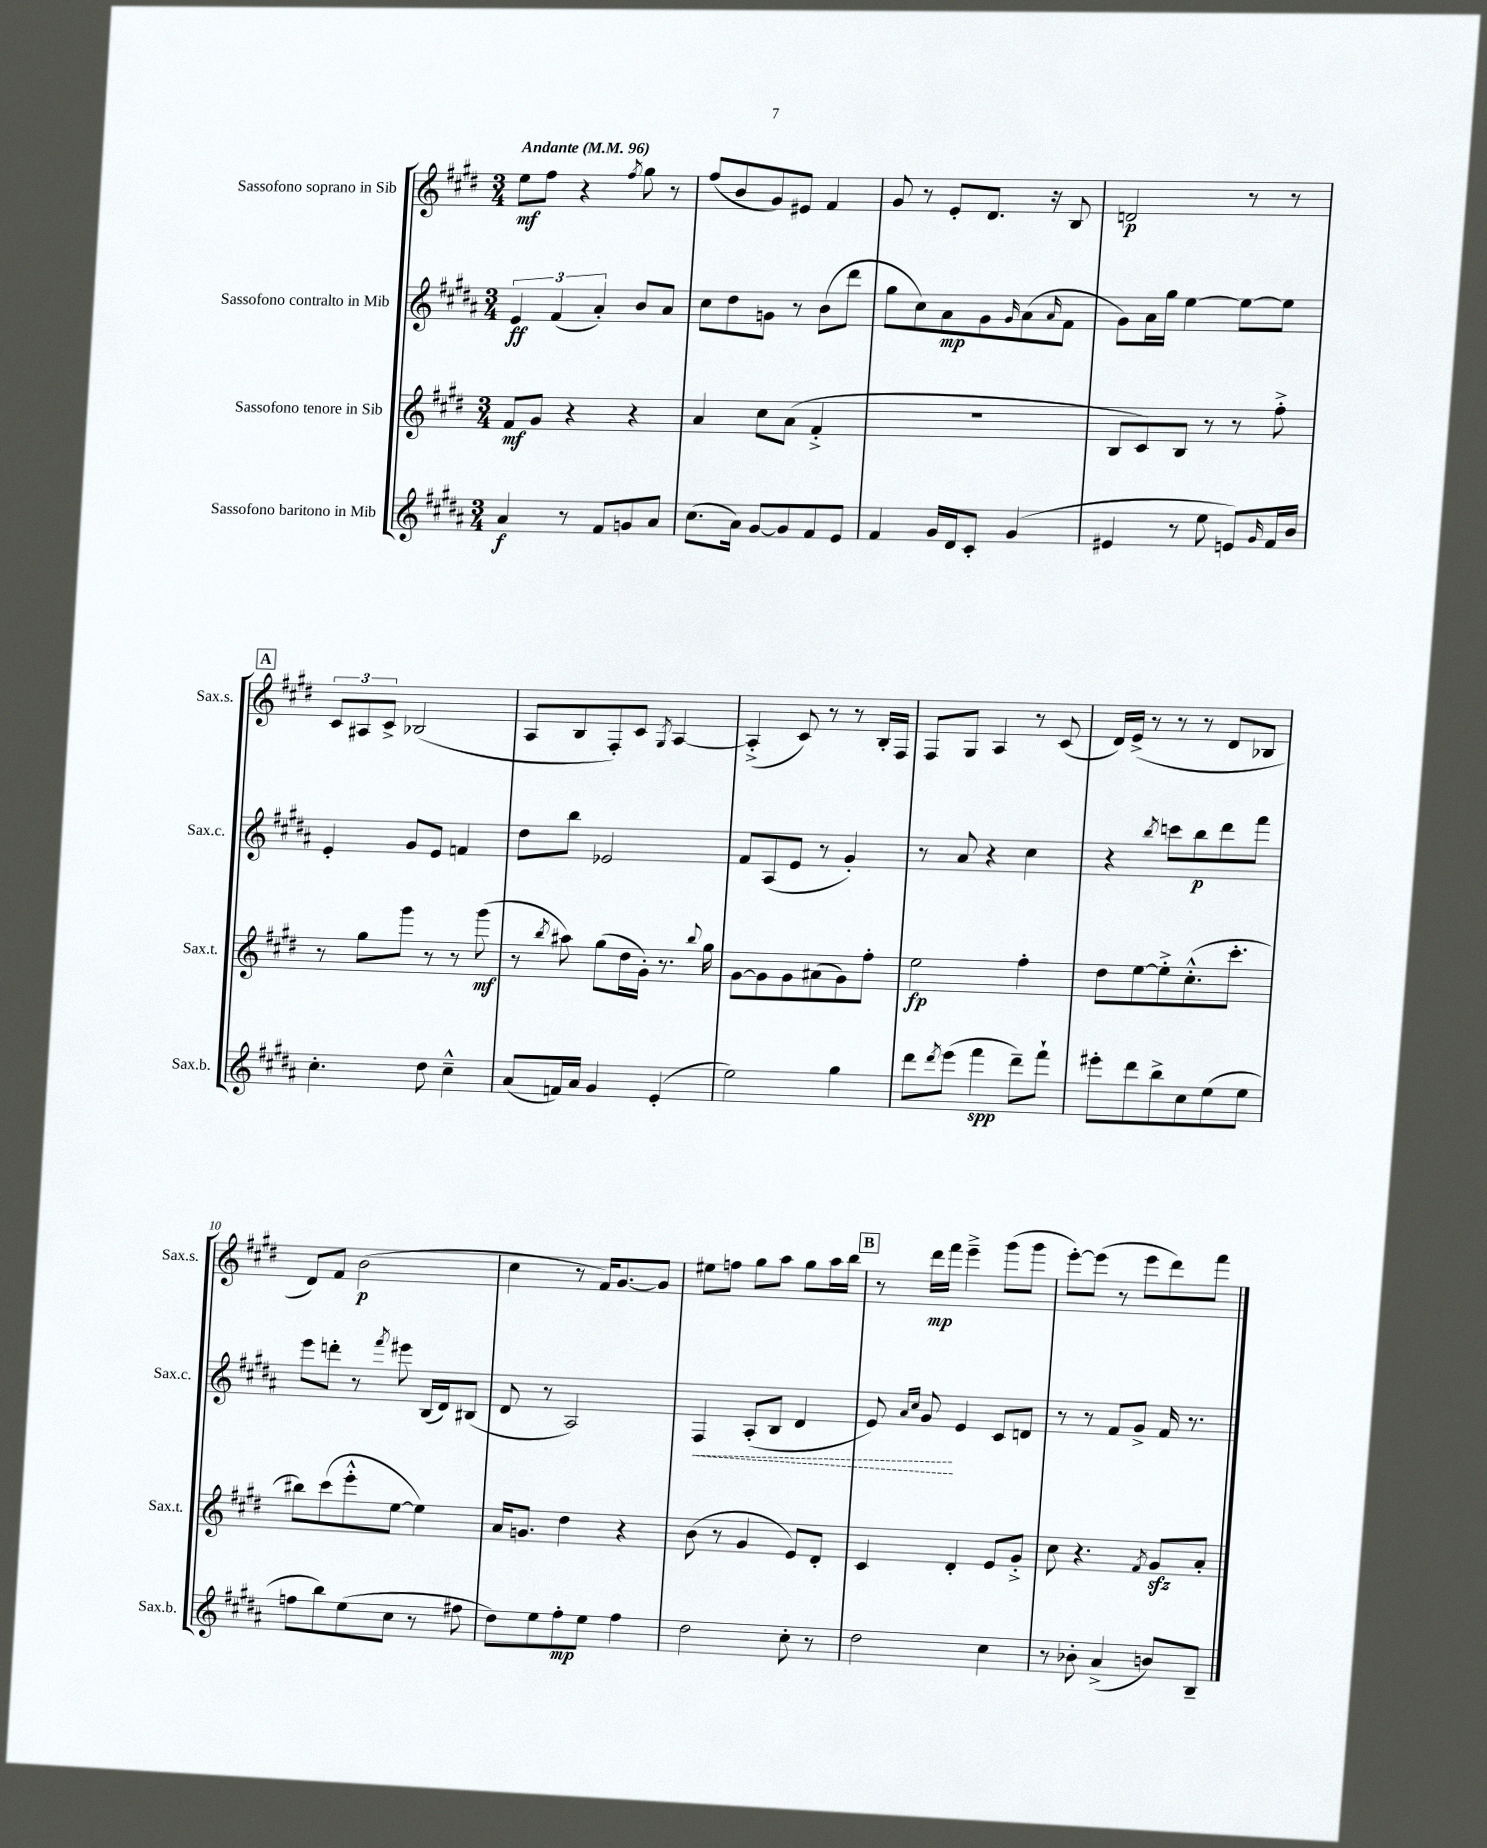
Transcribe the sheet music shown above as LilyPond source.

<<
\new StaffGroup <<
\new Staff = "s0" \with { instrumentName = "Sassofono soprano in Sib" shortInstrumentName = "Sax.s." } {
    \clef treble \key e \major \numericTimeSignature \time 3/4 \tempo "Andante" 4 = 96
    e''8\mf fis''8 r4 \acciaccatura { fis''8 } gis''8 r8 |
    fis''8( b'8 gis'8) eis'8 fis'4 |
    gis'8 r8 e'8-. dis'8. r16 b8 |
    d'2\p r8 r8 |
    \mark \markup { \box "A" } \tuplet 3/2 { cis'8 ais8 cis'8-> } bes2( |
    a8 b8 fis8-.) cis'8 \acciaccatura { gis8 } a4~ |
    a4-.->( cis'8) r8 r8 b16-. fis16 |
    fis8 gis8 a4 r8 cis'8( |
    dis'16) e'16->( r8 r8 r8 dis'8 bes8 |
    dis'8) fis'8 b'2\p( |
    cis''4 r8 fis'16) gis'8.~ gis'8 |
    eis''8 f''8 gis''8 a''8 gis''8 a''16 b''16 |
    \mark \markup { \box "B" } r8 dis'''16\mp fis'''16 e'''4---> gis'''8( gis'''8 |
    e'''8~-.) e'''8( r8 e'''8 dis'''8) fis'''8 \bar "|." |
}
\new Staff = "s1" \with { instrumentName = "Sassofono contralto in Mib" shortInstrumentName = "Sax.c." } {
    \clef treble \key b \major \numericTimeSignature \time 3/4
    \tuplet 3/2 { e'4\ff fis'4( ais'4-.) } b'8 ais'8 |
    cis''8 dis''8 g'8 r8 b'8( dis'''8 |
    gis''8 cis''8) ais'8\mp gis'8 \grace { gis'16 } ais'8( \grace { ais'16 } fis'8 |
    gis'8) ais'16 gis''16 e''4~ e''8~ e''8 |
    \mark \markup { \box "A" } e'4-. gis'8 e'8 f'4 |
    dis''8 b''8 ees'2 |
    fis'8 ais8( e'8 r8 gis'4-.) |
    r8 ais'8 r4 cis''4 |
    r4 \acciaccatura { b''8 } c'''8 b''8\p dis'''8 fis'''8 |
    e'''8 d'''8-. r8 \acciaccatura { fis'''8 } eis'''8 b16( dis'16) bis8( |
    dis'8 r8 ais2) |
    \once \override Hairpin.style = #'dashed-line fis4\< ais8-.( b8 dis'4 |
    \mark \markup { \box "B" } e'8) \grace { ais'16 cis''16 } gis'8\! e'4 cis'8 d'8 |
    r8 r8 fis'8 gis'8-> fis'16 r8. \bar "|." |
}
\new Staff = "s2" \with { instrumentName = "Sassofono tenore in Sib" shortInstrumentName = "Sax.t." } {
    \clef treble \key e \major \numericTimeSignature \time 3/4
    fis'8\mf gis'8 r4 r4 |
    a'4 cis''8 a'8( fis'4-.-> |
    R2. |
    b8 cis'8) b8 r8 r8 fis''8-.-> |
    \mark \markup { \box "A" } r8 gis''8 gis'''8 r8 r8 gis'''8\mf( |
    r8 \acciaccatura { b''8 } ais''8) gis''8( dis''16 gis'16-.) r8. \appoggiatura { b''8 } gis''16 |
    gis'8~ gis'8 gis'8 ais'8( gis'8) fis''8-. |
    e''2\fp fis''4-. |
    dis''8 e''8~ e''8-.-> cis''8.-.-^( cis'''8.-. |
    bis''8) cis'''8( e'''8-.-^ e''8~ e''4) |
    a'16 g'8. dis''4 r4 |
    b'8( r8 gis'4 e'8) dis'8-. |
    \mark \markup { \box "B" } cis'4 dis'4-. e'8 gis'8-.-> |
    cis''8 r4. \acciaccatura { fis'8 } gis'8\sfz a'8-. \bar "|." |
}
\new Staff = "s3" \with { instrumentName = "Sassofono baritono in Mib" shortInstrumentName = "Sax.b." } {
    \clef treble \key b \major \numericTimeSignature \time 3/4
    ais'4\f r8 fis'8 g'8 ais'8 |
    cis''8.( ais'16) gis'8~ gis'8 fis'8 e'8 |
    fis'4 gis'16 dis'16 cis'8-. gis'4( |
    eis'4 r8 e''8 e'8) \grace { gis'16 } fis'16 b'16 |
    \mark \markup { \box "A" } cis''4.-. dis''8 cis''4---^ |
    ais'8( f'16) ais'16 gis'4 e'4-.( |
    e''2) gis''4 |
    dis'''8 \acciaccatura { dis'''8 } e'''8( fis'''4\spp dis'''8--) fis'''8-! |
    eis'''8-. dis'''8 b''8-> cis''8 e''8( e''8 |
    f''8 b''8) e''8( cis''8 r8 fis''8 |
    dis''8) e''8 fis''8-.\mp e''8 fis''4 |
    dis''2 cis''8-. r8 |
    \mark \markup { \box "B" } dis''2 cis''4 |
    r8 bes'8-. ais'4->( b'8) b8-- \bar "|." |
}
>>
>>
